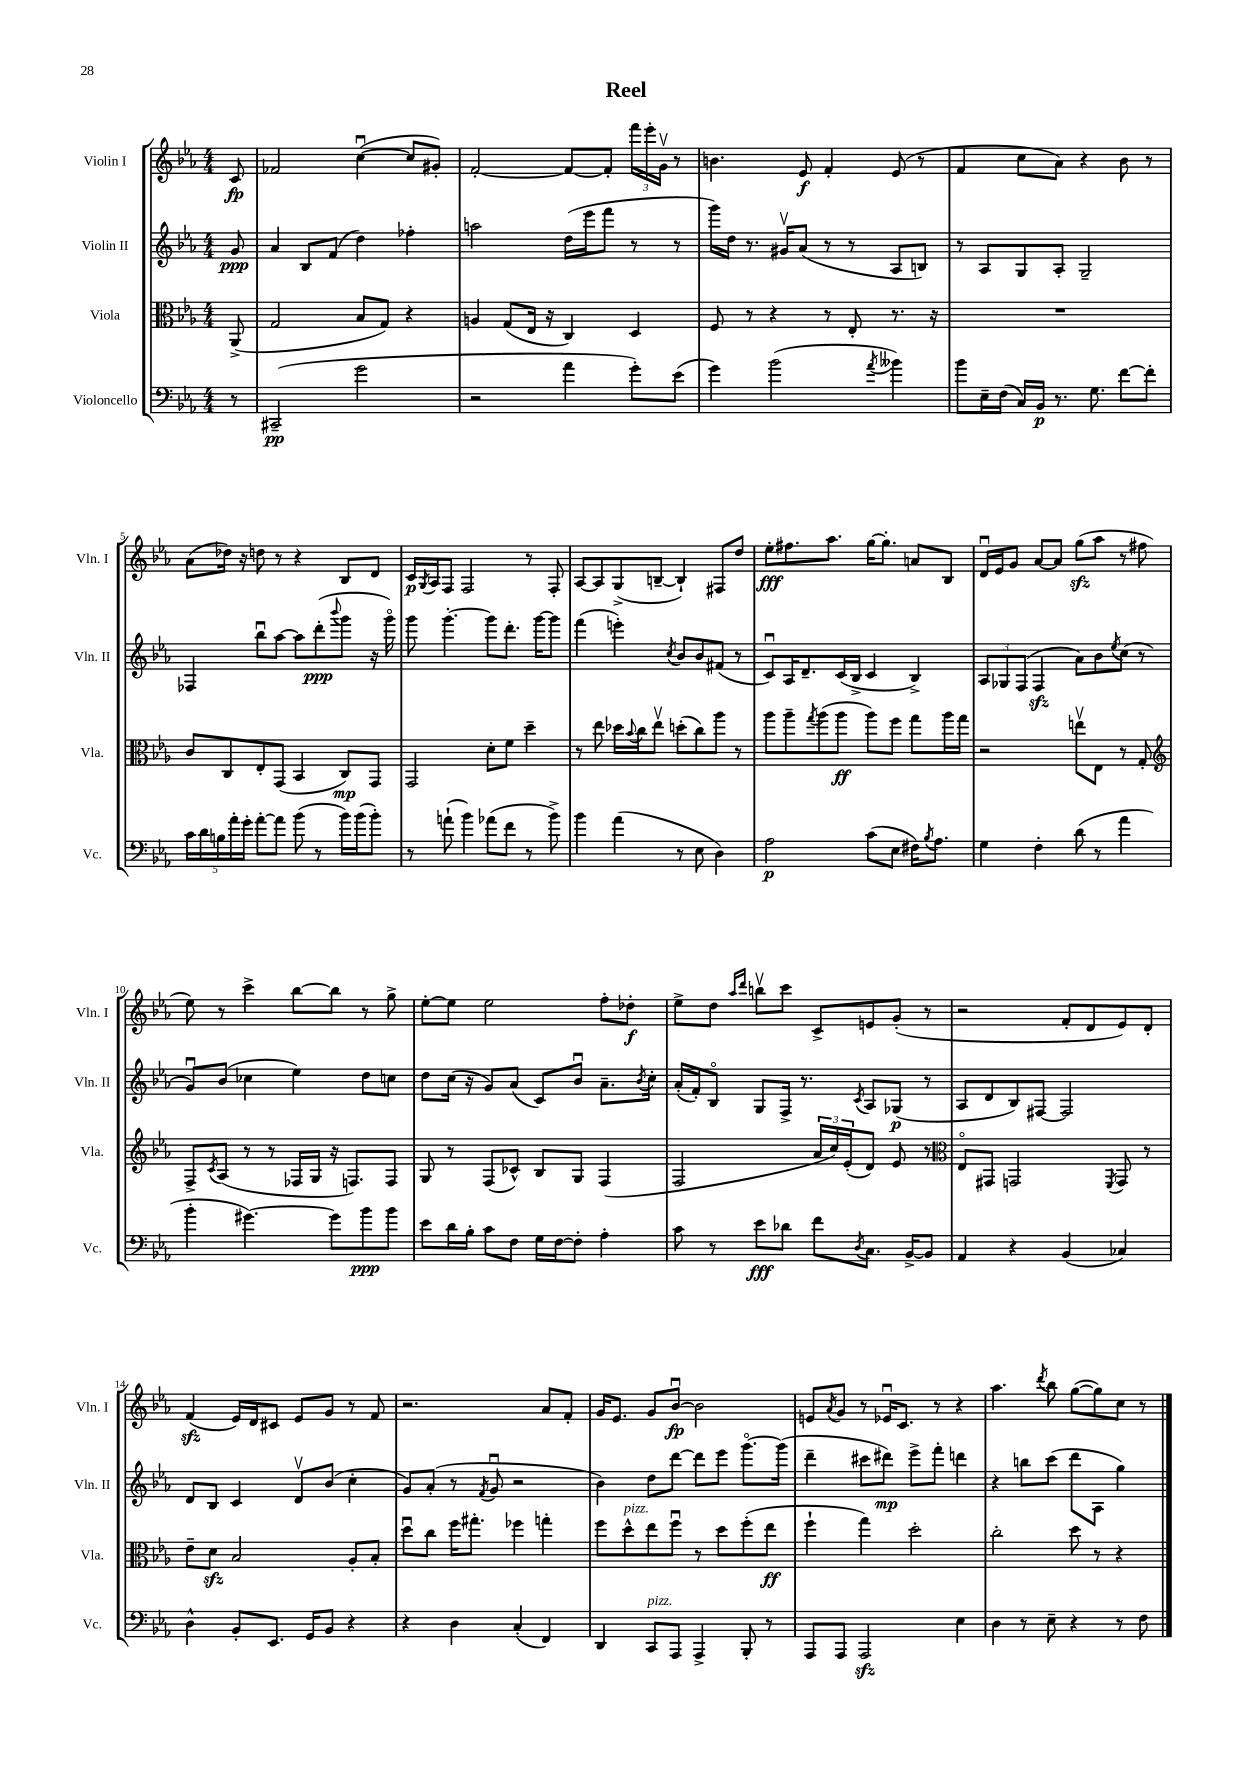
\header { title = "Reel" }
<<
\new StaffGroup <<
\new Staff = "s0" \with { instrumentName = "Violin I" shortInstrumentName = "Vln. I" } {
    \clef treble \key ees \major \numericTimeSignature \time 4/4 \partial 8
    c'8\fp |
    fes'2 c''4~\downbow( c''8 gis'8-.) |
    f'2~-. f'8~ f'8-. \tuplet 3/2 { f'''16 ees'''16-. g'16\upbow } r8 |
    b'4. ees'8\f f'4-. ees'8( r8 |
    f'4 c''8 aes'8) r4 bes'8 r8 |
    aes'8( des''16) r16 d''8 r8 r4 bes8 d'8 |
    c'16\p \acciaccatura { g8 } aes16 f8 f2 r8 f8-. |
    aes8~ aes8 g8->( b8~-- b4-!) fis8 d''8 |
    ees''8-.\fff fis''8. aes''8. g''16~ g''8.-. a'8 bes8 |
    d'16\downbow ees'16 g'8 aes'8~ aes'8 g''8\sfz( aes''8 r8 fis''8 |
    ees''8) r8 c'''4-> bes''8~ bes''8 r8 g''8-> |
    ees''8~-. ees''8 ees''2 f''8-. des''8-.\f |
    ees''8-> d''8 \grace { aes''16 d'''16 } b''8\upbow c'''8 c'8-> e'8 g'8-.( r8 |
    r2 f'8-. d'8 ees'8) d'8-. |
    f'4\sfz( ees'16) d'16 cis'8 ees'8 g'8 r8 f'8 |
    r2. aes'8 f'8-. |
    g'16 ees'8. g'8 bes'8~\downbow\fp bes'2 |
    e'8 \acciaccatura { aes'8 } g'8 r8 ees'16\downbow c'8. r8 r4 |
    aes''4. \acciaccatura { d'''8 } bes''8 g''8~( g''8) c''8 r8 \bar "|." |
}
\new Staff = "s1" \with { instrumentName = "Violin II" shortInstrumentName = "Vln. II" } {
    \clef treble \key ees \major \numericTimeSignature \time 4/4 \partial 8
    g'8\ppp |
    aes'4 bes8 f'8( d''4) fes''4-. |
    a''2 d''16( ees'''16 f'''8 r8 r8 |
    g'''16) d''16 r8. gis'16\upbow aes'8( r8 r8 aes8 b8) |
    r8 aes8 g8 aes8-. g2-- |
    fes4 bes''8\downbow aes''8~ aes''8 d'''8-.\ppp( \appoggiatura { bes'''8 } g'''8 r16 g'''16\flageolet) |
    g'''8 g'''4.~-. g'''8 d'''8.-. g'''16~ g'''8 |
    f'''4( e'''4-.) \acciaccatura { c''8 } bes'8 bes'8 fis'8( r8 |
    c'8\downbow) aes16 d'8.-- c'16( bes16-> c'4 bes4->) |
    \tuplet 3/2 { aes8 ges8 f8( } f4\sfz aes'8) bes'8 \acciaccatura { ees''8 } c''8( r8 |
    g'8\downbow) bes'8( ces''4 ees''4) d''8 c''8 |
    d''8 c''16( r16 g'8) aes'8( c'8) bes'8\downbow aes'8.-- \acciaccatura { bes'8 } c''16-. |
    aes'16-.( f'16-.) bes8\flageolet g8 f16-> r8. \acciaccatura { c'8 } aes8 ges8\p( r8 |
    aes8 d'8 bes8) fis8~ fis2 |
    d'8 bes8 c'4 d'8\upbow bes'8( c''4-. |
    g'8) aes'8-.( r8 \acciaccatura { f'8 } g'8\downbow r2 |
    bes'4) d''8 d'''8~ d'''8 ees'''8 g'''8.~\flageolet g'''16( |
    d'''4-- cis'''8 dis'''8\mp) ees'''8-> f'''8-. d'''4 |
    r4 b''8 c'''8( d'''8 aes8 g''4) \bar "|." |
}
\new Staff = "s2" \with { instrumentName = "Viola" shortInstrumentName = "Vla." } {
    \clef alto \key ees \major \numericTimeSignature \time 4/4 \partial 8
    aes,8->( |
    g2 bes8 g8) r4 |
    a4 g8( ees16 r16 c4) d4 |
    f8 r8 r4 r8 ees8-. r8. r16 |
    R1 |
    c'8 c8 ees8-. g,8( bes,4 c8\mp) g,8 |
    g,2 d'8-. f'8 d''4-- |
    r8 ees''8 des''16 \appoggiatura { bes'8 } c''16 ees''8\upbow d''8-.( c''8) aes''8 r8 |
    aes''8 aes''8-- \acciaccatura { g''8 } aes''8( aes''8\ff aes''8) f''8 g''8 aes''16 g''16 |
    r2 e''8\upbow ees8 r8 g8-. |
    \clef treble f8-> \acciaccatura { c'8 } aes8( r8 r8 fes16 g16 r16 f8.) f8 |
    g8 r8 f8( ces'8-^) bes8 g8 f4( |
    f2 \tuplet 3/2 { aes'16 c''16) ees'16-.( } d'8) ees'8 r8 |
    \clef alto ees8\flageolet gis,8 g,2 \acciaccatura { f,8 } g,8 r8 |
    ees'8-- d'8\sfz bes2 aes8-. bes8-. |
    d''8\downbow c''8 f''16 gis''8.-. fes''4 g''4-. |
    f''8 d''8-^^\markup { \italic "pizz." } ees''8 f''8\downbow r8 d''8 f''8-.( ees''8\ff |
    f''4-! g''4) d''2-. |
    c''2-. d''8 r8 r4 \bar "|." |
}
\new Staff = "s3" \with { instrumentName = "Violoncello" shortInstrumentName = "Vc." } {
    \clef bass \key ees \major \numericTimeSignature \time 4/4 \partial 8
    r8 |
    cis,2--\pp( g'2 |
    r2 aes'4 g'8-.) ees'8( |
    g'4) bes'2( \acciaccatura { aes'8 } beses'4) |
    bes'8 ees16-- f16( c16) bes,16\p r8. g8. f'8~ f'8-. |
    \tuplet 5/4 { c'16 d'16 b16 aes'16-. g'16-. } aes'8~-. aes'8 bes'8( r8 bes'16) bes'16( bes'8-.) |
    r8 a'8-!( bes'4) aes'8( f'8 r8 bes'8->) |
    bes'4 aes'4( r8 ees8 d4) |
    aes2\p c'8( ees8 fis16) \acciaccatura { bes8 } aes8. |
    g4 f4-. d'8( r8 aes'4 |
    bes'4-. gis'4.~) gis'8 bes'8\ppp bes'8 |
    ees'8 d'16 bes16-. c'8 f8 g16 f16~ f8-. aes4-. |
    c'8 r8 ees'8\fff des'8 f'8 \acciaccatura { d8 } c8. bes,16~-> bes,8 |
    aes,4 r4 bes,4( ces4) |
    d4-^ bes,8-. ees,8. g,16 bes,8 r4 |
    r4 d4 c4-.( f,4) |
    d,4 c,8^\markup { \italic "pizz." } aes,,8 aes,,4-> bes,,8-. r8 |
    aes,,8 aes,,8 aes,,2\sfz ees4 |
    d4 r8 ees8-- r4 r8 f8 \bar "|." |
}
>>
>>
